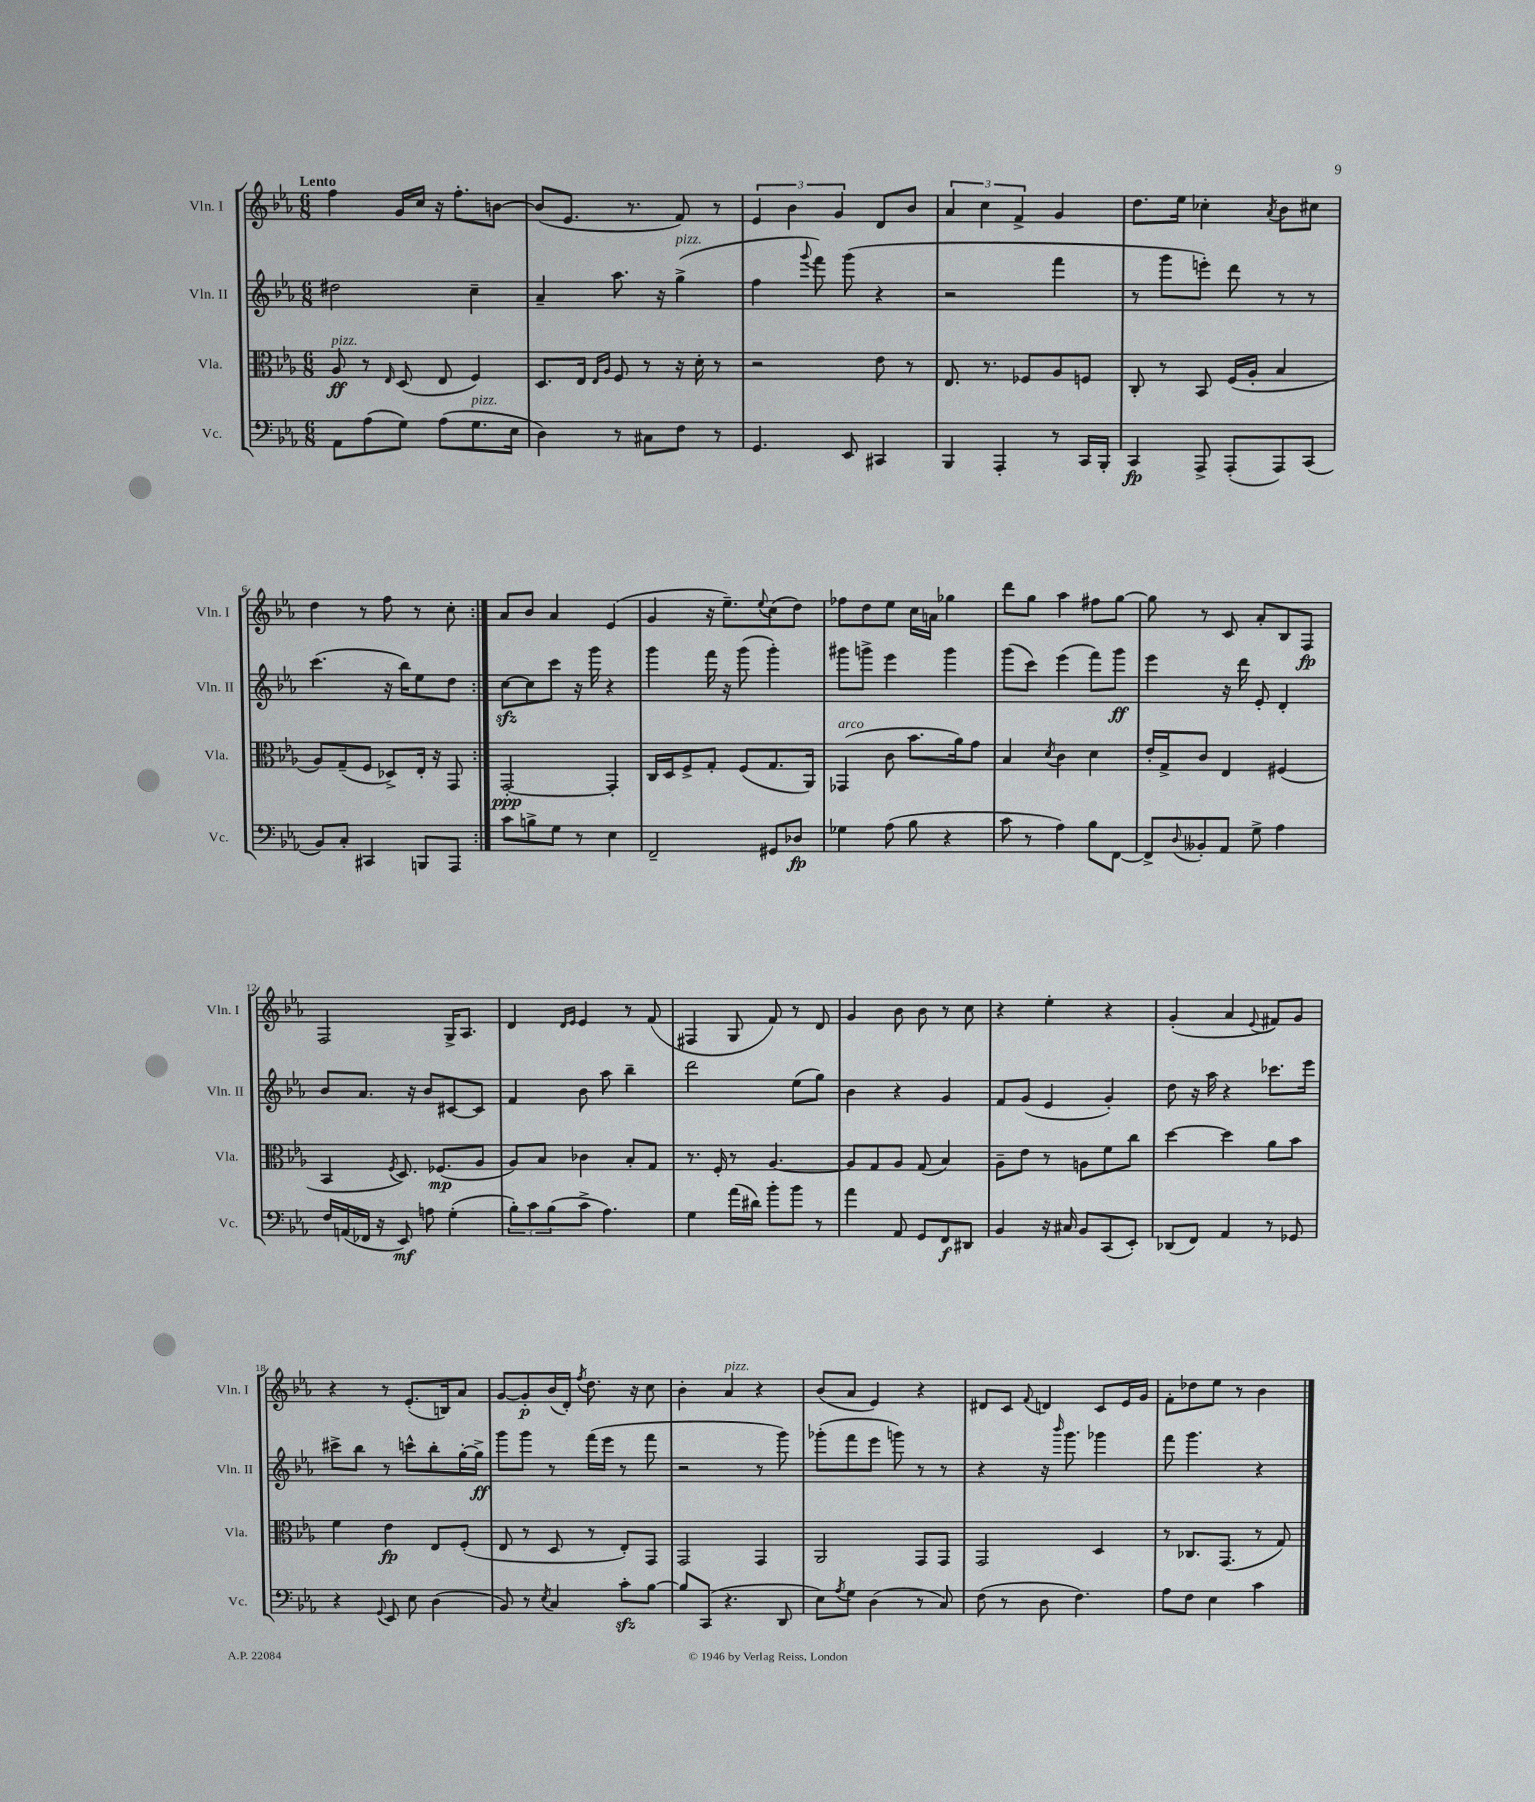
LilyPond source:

<<
\new StaffGroup <<
\new Staff = "s0" \with { instrumentName = "Vln. I" shortInstrumentName = "Vln. I" } {
    \clef treble \key ees \major \numericTimeSignature \time 6/8 \tempo "Lento"
    \repeat volta 2 { f''4 g'16 c''16 r16 f''8.-. b'8~ |
    b'8( ees'8. r8. f'8) r8 |
    \tuplet 3/2 { ees'4 bes'4 g'4 } d'8 bes'8 |
    \tuplet 3/2 { aes'4 c''4 f'4-> } g'4 |
    d''8. ees''16 ces''4-. \acciaccatura { aes'8 } bes'8 cis''8 |
    d''4 r8 f''8 r8 c''8-. | }
    aes'8 bes'8 aes'4 ees'4( |
    g'4 r16 ees''8.--) \appoggiatura { ees''8 } c''8( d''8) |
    fes''8 d''8 ees''8 c''16 a'16 ges''4 |
    d'''8 g''8 aes''4 fis''8 g''8~ |
    g''8 r8 c'8 aes'8-. bes8 f8\fp |
    f2 g16-> aes8. |
    d'4 \grace { d'16 ees'16 } ees'4 r8 f'8( |
    fis4 g8 f'8) r8 d'8 |
    g'4 bes'8 bes'8 r8 c''8 |
    r4 ees''4-. r4 |
    g'4-.( aes'4 \appoggiatura { ees'8 } fis'8) g'8 |
    r4 r8 ees'8.-.( b16) aes'8 |
    g'8~ g'8-.\p bes'16( d'16-.) \acciaccatura { f''8 } d''8. r16 c''8 |
    bes'4-. aes'4^\markup { \italic "pizz." } r4 |
    bes'8( aes'8 ees'4) r4 |
    dis'8 c'8 \appoggiatura { f'8 } d'4 c'8 ees'16 g'16 |
    f'8-. des''8 ees''8 r8 bes'4 \bar "|." |
}
\new Staff = "s1" \with { instrumentName = "Vln. II" shortInstrumentName = "Vln. II" } {
    \clef treble \key ees \major \numericTimeSignature \time 6/8
    \repeat volta 2 { dis''2 c''4-- |
    aes'4-- aes''8. r16 g''4->^\markup { \italic "pizz." }( |
    f''4 \appoggiatura { g'''8 } f'''8) g'''8( r4 |
    r2 f'''4 |
    r8 g'''8 e'''8-.) d'''8 r8 r8 |
    c'''4.( r16 bes''16) ees''8 d''8 | }
    c''8~\sfz c''8 c'''8 r16 g'''16 r4 |
    g'''4 f'''16 r16 g'''8( g'''4-.) |
    gis'''8 g'''8-> ees'''4 g'''4 |
    g'''8( c'''8) ees'''4( f'''8) g'''8\ff |
    ees'''4 r16 d'''16 ees'8-. d'4-. |
    bes'8 aes'8. r16 bes'8 cis'8~ cis'8 |
    f'4 bes'8 aes''8 bes''4-- |
    d'''2 ees''8( g''8) |
    bes'4 r4 g'4 |
    f'8 g'8( ees'4 g'4-.) |
    d''8 r16 aes''16 r4 ces'''8. ees'''16 |
    cis'''8-> bes''8 r8 c'''8-^ bes''8-. g''16~-. g''16->\ff |
    g'''8 g'''8 r8 f'''16( ees'''16 r8 f'''8 |
    r2 r8 g'''8) |
    ges'''8-.( f'''8 ees'''8 g'''8) r8 r8 |
    r4 r16 \grace { bes'''16 } g'''8. ges'''4 |
    f'''8 g'''4. r4 \bar "|." |
}
\new Staff = "s2" \with { instrumentName = "Vla." shortInstrumentName = "Vla." } {
    \clef alto \key ees \major \numericTimeSignature \time 6/8
    \repeat volta 2 { aes8\ff^\markup { \italic "pizz." } r8 \grace { ees16 } d8( ees8 f4) |
    d8. ees16 \grace { ees16 aes16 } f8 r8 r16 d'16-. r8 |
    r2 ees'8 r8 |
    ees8. r8. fes8 aes8 f8 |
    c8-. r8 bes,8 f16( aes16-. bes4 |
    aes8) g8--( f8 des8->) ees16-. r16 g,8 | }
    g,2~-.\ppp g,4-. |
    c16 d16 f8-> g8-. f8( g8. aes,16) |
    ges,4^\markup { \italic "arco" }( c'8 bes'8. aes'16) g'8 |
    bes4 \acciaccatura { d'8 } c'4 d'4 |
    ees'16-. g16-> c'8 ees4 fis4( |
    bes,4 \acciaccatura { f8 } d8.) fes8.\mp( aes8 |
    aes8) bes8 ces'4 bes8-. g8 |
    r8. f16-. r8 aes4.~ |
    aes8 g8 aes8 g8( bes4) |
    aes8-- ees'8 r8 a8 f'8 c''8 |
    d''4~ d''4 aes'8 bes'8 |
    f'4 ees'4\fp ees8 f8-.( |
    ees8 r8 d8 r8 ees8-.) g,8 |
    g,2 g,4 |
    aes,2 g,8 g,8 |
    g,2 d4 |
    r8 ces8. g,8.( r8 g8) \bar "|." |
}
\new Staff = "s3" \with { instrumentName = "Vc." shortInstrumentName = "Vc." } {
    \clef bass \key ees \major \numericTimeSignature \time 6/8
    \repeat volta 2 { aes,8 aes8( g8) aes8( g8.^\markup { \italic "pizz." } ees16 |
    d4) r8 cis8 f8 r8 |
    g,4. ees,8 cis,4 |
    bes,,4 aes,,4-. r8 c,16 bes,,16-. |
    c,4\fp aes,,8-> aes,,8-.( aes,,8) c,8( |
    bes,8) c8-. cis,4 b,,8 aes,,8 | }
    c'8 b8-> g8 r8 ees4 |
    f,2-- gis,8 des8\fp |
    ges4 aes8( bes8 r4 |
    c'8 r8 aes4) bes8 f,8~ |
    f,8-> \appoggiatura { d8 } beses,8-. aes,8 g8-> aes4 |
    f16 a,16( fes,16 r16 ees,8\mf) a8 g4-.( |
    \tuplet 3/2 { bes8-.) c'8 bes8( } c'8-> aes4.) |
    g4 aes'16( dis'16) bes'8-. bes'8 r8 |
    aes'4 aes,8 g,8 f,8\f dis,8 |
    bes,4 r16 cis16 bes,8 c,8( ees,8-.) |
    des,8( f,8) aes,4 r8 ges,8 |
    r4 \appoggiatura { g,8 } ees,8 ees8 d4( |
    bes,8) r8 \acciaccatura { ees8 } c4 c'8-.\sfz bes8~ |
    bes8 c,8( r4. d,8 |
    ees8) \acciaccatura { aes8 } g8 d4( r8 c8) |
    f8( r8 d8 f4.) |
    aes8 f8 ees4 c'4 \bar "|." |
}
>>
>>
